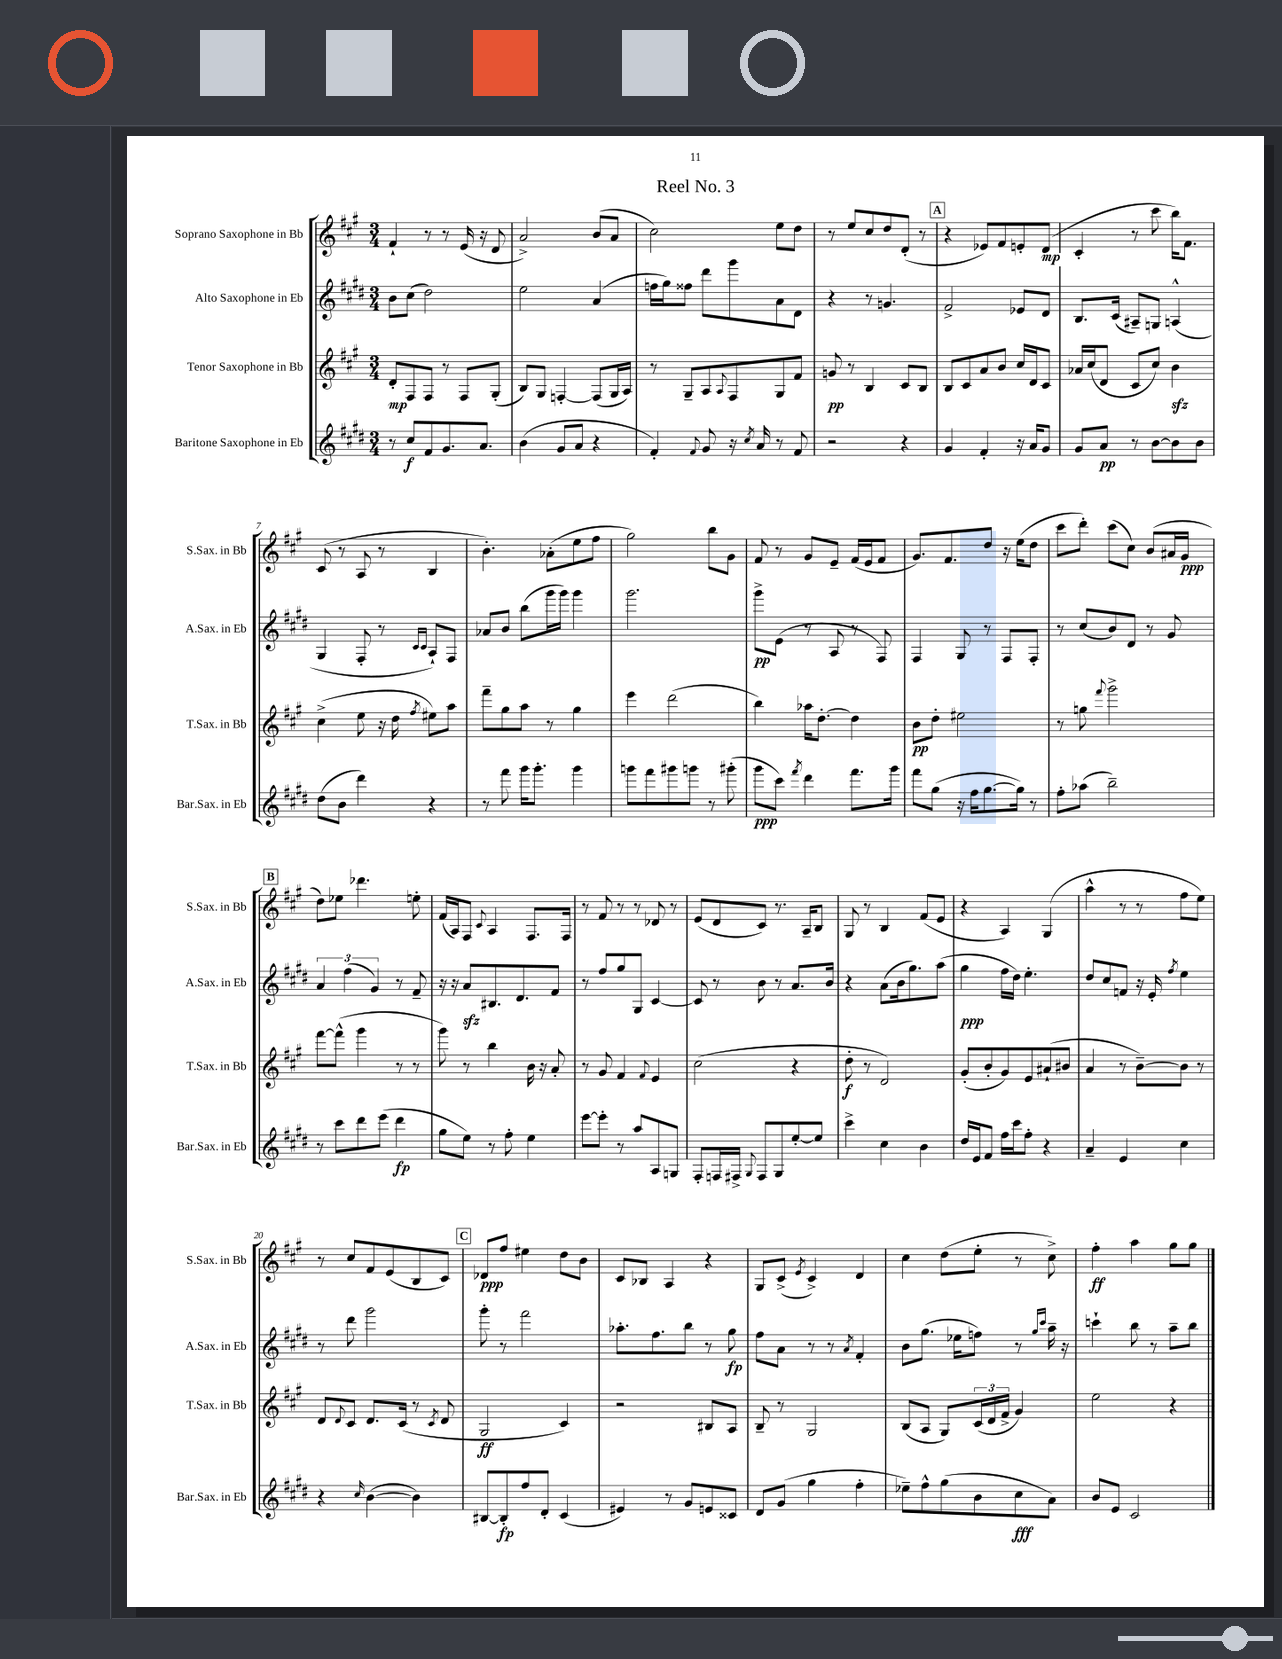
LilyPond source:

\header { title = "Reel No. 3" }
<<
\new StaffGroup <<
\new Staff = "s0" \with { instrumentName = "Soprano Saxophone in Bb" shortInstrumentName = "S.Sax. in Bb" } {
    \clef treble \key a \major \numericTimeSignature \time 3/4
    fis'4-! r8 r8 e'16( r16 d'8 |
    a'2->) b'8( a'8 |
    cis''2) e''8 d''8 |
    r8 e''8 cis''8 d''8 d'8-.( r8 |
    \mark \markup { \box "A" } r4 ees'8) fis'8 e'8-. d'8\mp( |
    cis'4-. r8 cis'''8 b''16) fis'8. |
    cis'8( r8 a8 r8 b4 |
    b'4.-.) aes'8-.( e''8 fis''8 |
    gis''2) b''8 gis'8 |
    fis'8 r8 gis'8 e'8-- fis'16( e'16 fis'8 |
    gis'8.) fis'8. d''8 r16 e''16( d''8 |
    cis'''8 d'''8-.) cis'''8( cis''8) b'8( ais'16 gis'16\ppp |
    \mark \markup { \box "B" } d''8) ees''8 des'''4. e''8-. |
    fis'16( a16) fis8 \appoggiatura { cis'8 } a4 fis8. fis16 |
    r8 fis'8 r8 r8 des'8 r8 |
    e'8( d'8 cis'8) r8. a16-- b8 |
    gis8 r8 b4 fis'8( e'8 |
    r4 a4) gis4( |
    a''4-^ r8 r8 fis''8 e''8) |
    r8 cis''8 fis'8 e'8( b8 cis'8) |
    \mark \markup { \box "C" } des'8\ppp fis''8 eis''4 d''8 b'8 |
    cis'8 bes8 a4 r4 |
    gis8 cis'8->( \acciaccatura { e'8 } cis'4->) d'4 |
    cis''4 d''8( e''8-. r8 cis''8->) |
    fis''4-.\ff a''4 gis''8 gis''8 \bar "|." |
}
\new Staff = "s1" \with { instrumentName = "Alto Saxophone in Eb" shortInstrumentName = "A.Sax. in Eb" } {
    \clef treble \key e \major \numericTimeSignature \time 3/4
    b'8 cis''8( dis''2) |
    e''2 a'4( |
    f''16 gis''16) fisis''8 dis'''8 gis'''8 a'8 dis'8 |
    r4 r8 g'4. |
    \mark \markup { \box "A" } fis'2-> ees'8 dis'8 |
    b8. cis'16( ais8--) g8 a4-^( |
    gis4 fis8-. r8 \grace { cis'16 cis'16 } a8-!) fis8 |
    aes'8 b'8 b''8( gis'''16 gis'''16) gis'''4 |
    gis'''2. |
    gis'''8->\pp e'8( r8 a8 r8 fis8) |
    fis4 gis8 r8 fis8 fis8-. |
    r8 cis''8( b'8) dis'8 r8 gis'8 |
    \mark \markup { \box "B" } \tuplet 3/2 { a'4 fis''4( gis'4) } r8 fis'8-- |
    r16 r16 a'8\sfz bis8. dis'8. fis'8 |
    r8 fis''8 gis''8 gis8 cis'4~ |
    cis'8 r8 b'8 r8 a'8. b'16 |
    r4 a'8( b'16 gis''8.) a''8( |
    gis''4\ppp fis''16 dis''16) e''4.-. |
    dis''8 cis''8 f'8 r16 e'16-. \acciaccatura { fis''8 } e''4 |
    r8 dis'''8 gis'''2 |
    \mark \markup { \box "C" } gis'''8-. r8 fis'''2 |
    aes''8.-. fis''8. b''8 r8 gis''8\fp |
    fis''8 a'8 r8 r8 \acciaccatura { a'8 } fis'4-. |
    b'8 gis''8.( ees''16 f''8) r8 \grace { gis''16 cis'''16 } a''16-- r16 |
    c'''4-! b''8 r8 a''8-- b''8 \bar "|." |
}
\new Staff = "s2" \with { instrumentName = "Tenor Saxophone in Bb" shortInstrumentName = "T.Sax. in Bb" } {
    \clef treble \key a \major \numericTimeSignature \time 3/4
    d'8-.\mp fis8 fis8 r8 fis8 gis8-.( |
    b8) gis8 f4~-. f8( gis16 a16) |
    r8 gis8-- a8 \appoggiatura { a8 } fis8 gis8 fis'8 |
    g'8\pp r8 b4 cis'8 b8 |
    \mark \markup { \box "A" } b8 cis'8 a'8 b'8 cis''16 d'16 cis'8 |
    aes'16 cis''16( d'8 cis'8 cis''8) b'4\sfz |
    cis''4->( e''8 r16 d''16 \acciaccatura { fis''8 } eis''8) a''8 |
    fis'''8-- gis''8 a''8 r8 gis''4 |
    e'''4 d'''2( |
    b''4) aes''16 d''8.~-. d''4 |
    b'8\pp d''8-. eis''2 |
    r8 g''8 \appoggiatura { fis'''8 } gis'''2-> |
    \mark \markup { \box "B" } fis'''8~ fis'''8-^( gis'''4 r8 r8 |
    gis'''8) r8 b''4 b'16 r16 a'8-. |
    r8 gis'8 fis'4 \appoggiatura { fis'8 } e'4 |
    cis''2( r4 |
    d''8-.\f r8 d'2) |
    gis'8-.( b'8-. gis'8) e'8 ais'8-!( bis'8 |
    a'4 r8 b'8~--) b'8 r8 |
    d'8 \appoggiatura { d'8 } cis'8 d'8. cis'16( r8 \acciaccatura { cis'8 } d'8 |
    \mark \markup { \box "C" } gis2\ff cis'4) |
    r2 bis8 a8 |
    b8-- r8 gis2 |
    b8( a8 gis8) \tuplet 3/2 { cis'16( d'16 fis'16-> } gis'4) |
    e''2 r4 \bar "|." |
}
\new Staff = "s3" \with { instrumentName = "Baritone Saxophone in Eb" shortInstrumentName = "Bar.Sax. in Eb" } {
    \clef treble \key e \major \numericTimeSignature \time 3/4
    r8 cis''8\f fis'8 gis'8. a'8. |
    b'4( gis'8 a'8 r4 |
    fis'4-.) \appoggiatura { fis'8 } gis'8 r16 \acciaccatura { cis''8 } a'16 r8 fis'8 |
    r2 r4 |
    \mark \markup { \box "A" } gis'4 fis'4-. r16 a'16 gis'8 |
    gis'8 a'8\pp r8 b'8~ b'8 b'8 |
    dis''8( b'8 dis'''4) r4 |
    r8 fis'''8 gis'''16 gis'''8.-. gis'''4 |
    g'''8 fis'''8 gis'''8 g'''8 r8 gis'''8-.( |
    gis'''8\ppp cis'''8) \acciaccatura { fis'''8 } dis'''4 fis'''8. gis'''16 |
    fis'''8 gis''8( r16 fis''16 gis''8.~ gis''16) r8 |
    fis''8-. aes''8( b''2--) |
    \mark \markup { \box "B" } r8 cis'''8 dis'''8 e'''8( dis'''4\fp |
    gis''8 e''8) r8 fis''8-. e''4 |
    e'''8~ e'''8-. r8 a''8 a8 g8 |
    fis8-. f16 fis16-> \appoggiatura { gis8 } fis8 gis8 e''8~-. e''8 |
    cis'''4-> cis''4 b'4 |
    dis''16 e'16 fis'8 fis''16 cis'''16 fis''8-. r4 |
    a'4-- e'4 cis''4 |
    r4 \grace { cis''16 } b'4~( b'4) |
    \mark \markup { \box "C" } bis8~ bis8-.\fp fis''8 dis'8-. cis'4( |
    eis'4) r8 gis'8 e'8 cisis'8 |
    dis'8 gis'8( gis''4 fis''4-. |
    ees''8--) fis''8-^ gis''8( b'8 cis''8\fff a'8) |
    b'8 e'8 cis'2 \bar "|." |
}
>>
>>
